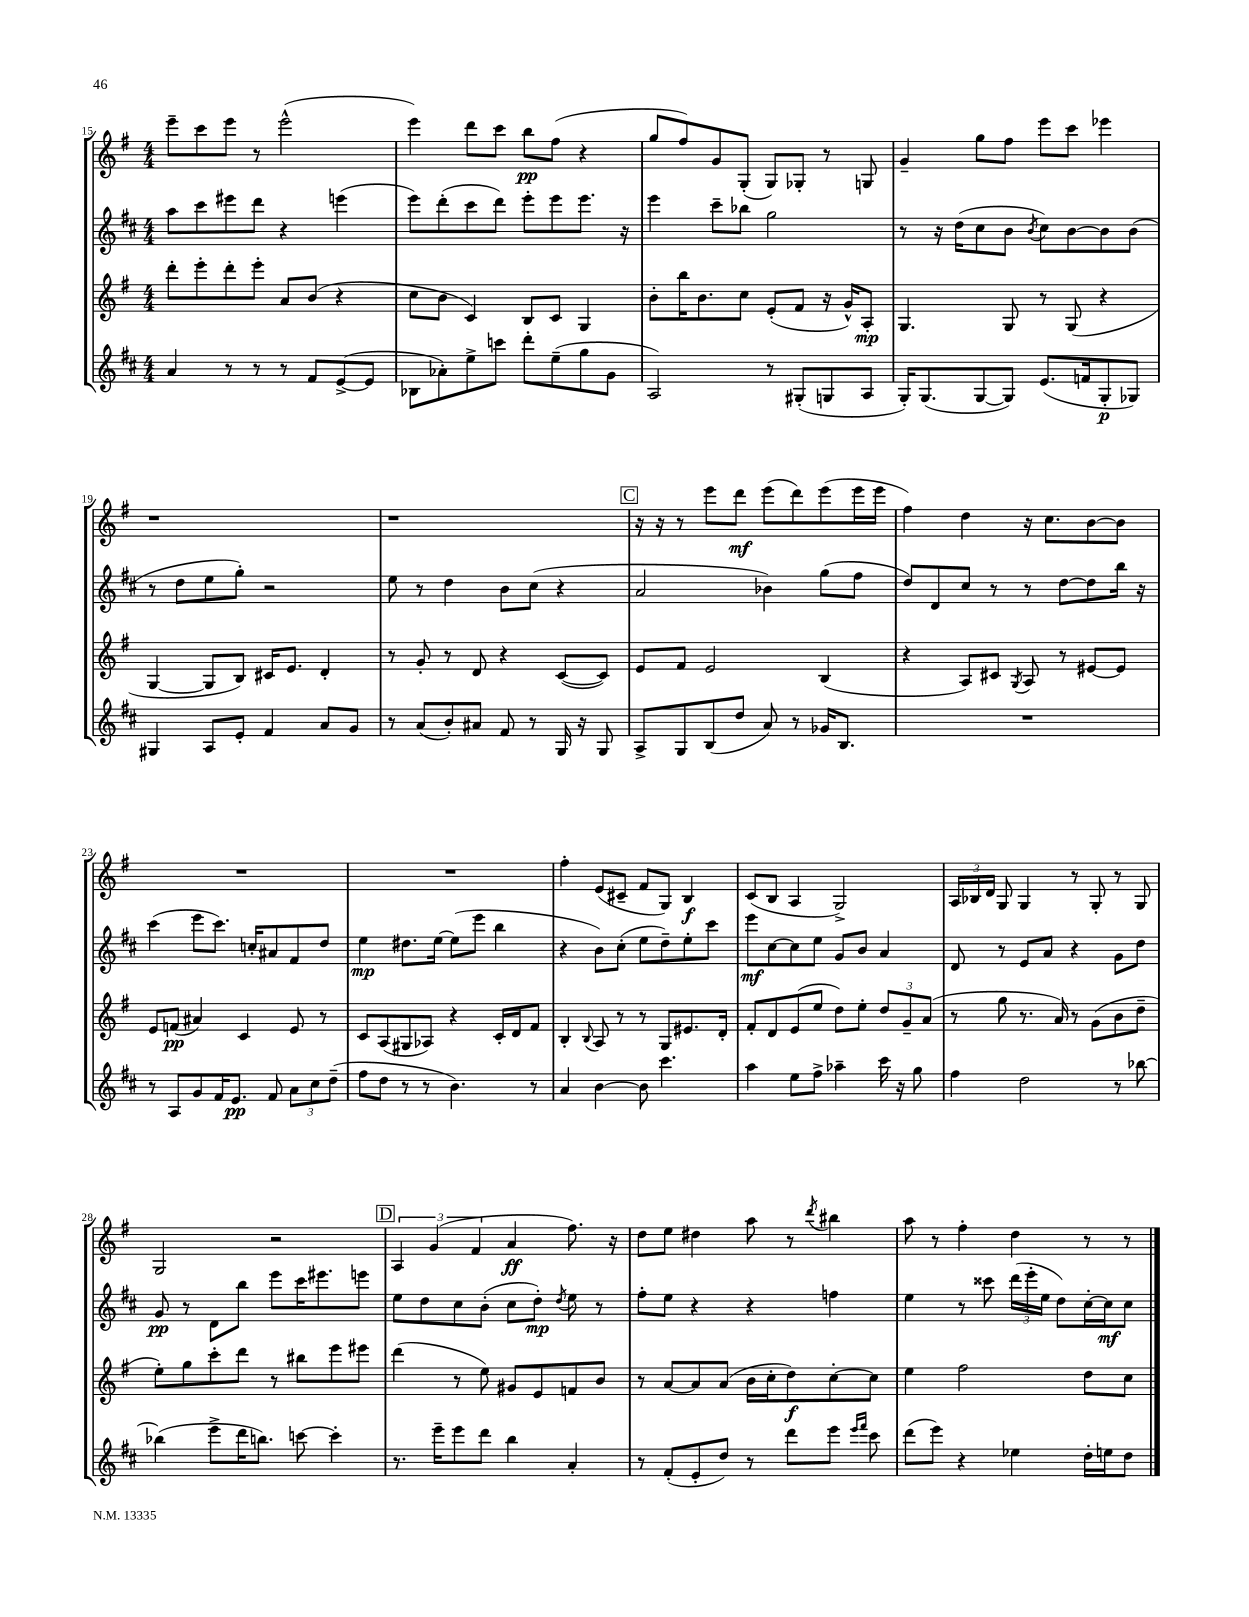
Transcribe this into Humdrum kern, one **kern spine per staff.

**kern	**dynam	**kern	**dynam	**kern	**dynam	**kern	**dynam
*part4	*part4	*part3	*part3	*part2	*part2	*part1	*part1
*staff4	*staff4	*staff3	*staff3	*staff2	*staff2	*staff1	*staff1
*clefG2	*	*clefG2	*	*clefG2	*	*clefG2	*
*k[f#c#]	*	*k[f#]	*	*k[f#c#]	*	*k[f#]	*
*M4/4	*	*M4/4	*	*M4/4	*	*M4/4	*
=15	=15	=15	=15	=15	=15	=15	=15
4a/	.	8ddd'\L	.	8aa\L	.	8eee~\L	.
.	.	8eee'\	.	8ccc#\	.	8ccc\	.
8r	.	8ddd'\	.	8eee#X\	.	8eee\J	.
8r	.	8eee'\J	.	8ddd\J	.	8r	.
8r	.	8a/L	.	4r	.	(2eee^^\	.
8f#/L	.	(8b/J	.	.	.	.	.
([8e^/	.	4r	.	(4eeen\	.	.	.
8e/J]	.	.	.	.	.	.	.
=16	=16	=16	=16	=16	=16	=16	=16
8B-X\L	.	8cc\L	.	8eee\L)	.	4eee\)	.
8a-X'\)	.	8b\J	.	(8ddd'\	.	.	.
8ee^\	.	4c/)	.	8ccc#\	.	8ddd\L	.
8cccn\J	.	.	.	8ddd\J)	.	8ccc\J	.
8ddd'\L	.	8B/L	.	8eee'\L	.	8bb\L	pp
(8ee~\	.	8c/J	.	8eee\	.	(8ff#\J	.
8gg\	.	4G/	.	8.eee\J	.	4r	.
8g\J	.	.	.	.	.	.	.
.	.	.	.	16r	.	.	.
=17	=17	=17	=17	=17	=17	=17	=17
2A/)	.	8b'\L	.	4eee\	.	8gg/L	.
.	.	16bb\K	.	.	.	8ff#/)	.
.	.	8.b\	.	.	.	.	.
.	.	.	.	8ccc#~\L	.	8g/	.
.	.	8cc\J	.	8bb-X\J	.	(8G'/J	.
8r	.	(8e'/L	.	2gg\	.	8G/L)	.
(8G#X'/L	.	8f#/J	.	.	.	8G-X'/J	.
8Gn/	.	16r	.	.	.	8r	.
.	.	16g^^/KL)	.	.	.	.	.
8A/J	.	8A'/J	mp	.	.	8Gn/	.
=18	=18	=18	=18	=18	=18	=18	=18
16G'/KL)	.	4.G/	.	8r	.	4g~/	.
(8.G/	.	.	.	.	.	.	.
.	.	.	.	16r	.	.	.
.	.	.	.	(16dd\KL	.	.	.
[8G/	.	.	.	8cc#\	.	8gg\L	.
8G/J])	.	8G/	.	8b\J	.	8ff#\J	.
.	.	.	.	8qb/	.	.	.
(8.e/L	.	8r	.	8cc#\L)	.	8eee\L	.
.	.	(8G/	.	[8b\	.	8ccc\J	.
16fn/k	.	.	.	.	.	.	.
8G'/	p	4r	.	8b\]	.	4eee-X\	.
8G-X/J)	.	.	.	(8b\J	.	.	.
!!LO:LB:g=z
=19	=19	=19	=19	=19	=19	=19	=19
4G#X/	.	[4G/	.	8r	.	1r	.
.	.	.	.	8dd\L	.	.	.
8A/L	.	8G/L]	.	8ee\	.	.	.
8e'/J	.	8B/J)	.	8gg'\J)	.	.	.
4f#/	.	16c#X/KL	.	2r	.	.	.
.	.	8.e/J	.	.	.	.	.
8a/L	.	4d'/	.	.	.	.	.
8g/J	.	.	.	.	.	.	.
=20	=20	=20	=20	=20	=20	=20	=20
8r	.	8r	.	8ee\	.	1r	.
(8a/L	.	8g'/	.	8r	.	.	.
8b'/)	.	8r	.	4dd\	.	.	.
8a#X/J	.	8d/	.	.	.	.	.
8f#/	.	4r	.	8b\L	.	.	.
8r	.	.	.	(8cc#\J	.	.	.
16G/	.	([8c/L	.	4r	.	.	.
16r	.	.	.	.	.	.	.
8G/	.	8c/J])	.	.	.	.	.
!!LO:REH:place=s1:t=C
=21	=21	=21	=21	=21	=21	=21	=21
8A^/L	.	8e/L	.	2a/	.	16r	.
.	.	.	.	.	.	16r	.
8G/	.	8f#/J	.	.	.	8r	.
(8B/	.	2e/	.	.	.	8eee\L	.
8dd/J	.	.	.	.	.	8ddd\J	mf
8a/)	.	.	.	4b-X\)	.	(8eee\L	.
8r	.	.	.	.	.	8ddd\)	.
16g-X/KL	.	(4B/	.	(8gg\L	.	(8eee\	.
8.B/J	.	.	.	.	.	.	.
.	.	.	.	8ff#\J	.	16eee\L	.
.	.	.	.	.	.	16eee\JJ	.
=22	=22	=22	=22	=22	=22	=22	=22
1r	.	4r	.	8dd/L)	.	4ff#\)	.
.	.	.	.	8d/	.	.	.
.	.	8A/L)	.	8cc#/J	.	4dd\	.
.	.	8c#X/J	.	8r	.	.	.
.	.	8qG/	.	.	.	.	.
.	.	8A/	.	8r	.	16r	.
.	.	.	.	.	.	8.cc\L	.
.	.	8r	.	[8dd\L	.	.	.
.	.	[8e#X/L	.	8dd\]	.	[8b\	.
.	.	8e#/J]	.	16bb\Jk	.	8b\J]	.
.	.	.	.	16r	.	.	.
!!LO:LB:g=z
=23	=23	=23	=23	=23	=23	=23	=23
8r	.	8e/L	.	(4ccc#\	.	1r	.
8A/L	.	(8fn/J	pp	.	.	.	.
8g/	.	4a#X/)	.	8eee\L	.	.	.
16f#/K	.	.	.	8.ccc#\J)	.	.	.
8.e/J	pp	.	.	.	.	.	.
.	.	4c/	.	.	.	.	.
.	.	.	.	16ccn'/KL	.	.	.
8f#/	.	.	.	8a#X/	.	.	.
12a\L	.	8e/	.	8f#/	.	.	.
12cc#\	.	.	.	.	.	.	.
.	.	8r	.	8dd/J	.	.	.
(12dd~\J	.	.	.	.	.	.	.
=24	=24	=24	=24	=24	=24	=24	=24
8ff#\L	.	8c/L	.	4ee\	mp	1r	.
8dd\J	.	(8A/	.	.	.	.	.
8r	.	8G#X/	.	8.dd#X\L	.	.	.
8r	.	8A-X/J)	.	.	.	.	.
.	.	.	.	[16ee\Jk	.	.	.
4.b\)	.	4r	.	(8ee\L]	.	.	.
.	.	.	.	8eee\J	.	.	.
.	.	16c'/LL	.	4bb\	.	.	.
.	.	16d/J	.	.	.	.	.
8r	.	8f#/J	.	.	.	.	.
=25	=25	=25	=25	=25	=25	=25	=25
4a/	.	4B'/	.	4r	.	4ff#'\	.
.	.	8qqB/	.	.	.	.	.
[4b\	.	8A/	.	8b\L)	.	(8e/L	.
.	.	8r	.	(8cc#'\J	.	8c#X~/J	.
8b\]	.	8r	.	8ee\L	.	8f#/L	.
4.ccc#\	.	8G/L	.	8dd~\)	.	8G/J)	.
.	.	8.e#X/	.	8ee'\	.	4B/	f
.	.	.	.	8ccc#\J	.	.	.
.	.	16d'/Jk	.	.	.	.	.
=26	=26	=26	=26	=26	=26	=26	=26
4aa\	.	8f#'/L	.	8eee\L	mf	(8c/L	.
.	.	8d/	.	[8cc#\	.	8B/J	.
8ee\L	.	(8e/	.	8cc#\]	.	4A/	.
8ff#^\J	.	8ee/J	.	8ee\J	.	.	.
4aa-X~\	.	8dd\L)	.	8g/L	.	2G^/)	.
.	.	8ee'\J	.	8b/J	.	.	.
16ccc#\	.	12dd/L	.	4a/	.	.	.
16r	.	.	.	.	.	.	.
.	.	12g~/	.	.	.	.	.
8gg\	.	.	.	.	.	.	.
.	.	(12a/J	.	.	.	.	.
=27	=27	=27	=27	=27	=27	=27	=27
4ff#\	.	8r	.	8d/	.	24A/LL	.
.	.	.	.	.	.	24B-X/	.
.	.	.	.	.	.	24d/JJ	.
.	.	8gg\	.	8r	.	8G/	.
2dd\	.	8.r	.	8e/L	.	4G/	.
.	.	.	.	8a/J	.	.	.
.	.	16a/)	.	.	.	.	.
.	.	8r	.	4r	.	8r	.
.	.	(8g\L	.	.	.	8G'/	.
8r	.	8b\	.	8g\L	.	8r	.
[8bb-X\	.	8dd~\J	.	8dd\J	.	8G/	.
!!LO:LB:g=z
=28	=28	=28	=28	=28	=28	=28	=28
(4bb-X\]	.	8ee'\L)	.	8g/	pp	2G/	.
.	.	8gg\	.	8r	.	.	.
8eee^\L	.	8ccc'\	.	8d\L	.	.	.
16ddd\K	.	8ddd\J	.	8bb\J	.	.	.
8.bbn\J)	.	.	.	.	.	.	.
.	.	8r	.	8eee\L	.	2r	.
[8cccn\	.	8bb#X\L	.	16ccc#\K	.	.	.
.	.	.	.	8.eee#X\	.	.	.
4ccc'\]	.	8eee\	.	.	.	.	.
.	.	8eee#X\J	.	8eeen\J	.	.	.
!!LO:REH:place=s1:t=D
=29	=29	=29	=29	=29	=29	=29	=29
8.r	.	(4ddd\	.	8ee\L	.	6A/	.
.	.	.	.	8dd\	.	.	.
.	.	.	.	.	.	(6g/	.
16eee~\KL	.	.	.	.	.	.	.
8eee\	.	8r	.	8cc#\	.	.	.
.	.	.	.	.	.	6f#/	.
8ddd\J	.	8ee\)	.	(8b'\J	.	.	.
4bb\	.	8g#X/L	.	8cc#\L	.	4a/	ff
.	.	8e/	.	8dd'\J)	mp	.	.
.	.	.	.	8qdd/	.	.	.
4a'/	.	8fn/	.	8ee\	.	8.ff#\)	.
.	.	8b/J	.	8r	.	.	.
.	.	.	.	.	.	16r	.
=30	=30	=30	=30	=30	=30	=30	=30
8r	.	8r	.	8ff#'\L	.	8dd\L	.
(8f#'/L	.	[8a/L	.	8ee\J	.	8ee\J	.
8e'/	.	8a/]	.	4r	.	4dd#X\	.
8dd/J)	.	(8a/J	.	.	.	.	.
8r	.	16b\LL	.	4r	.	8aa\	.
.	.	16cc'\J	.	.	.	.	.
8ddd\L	.	8dd\)	f	.	.	8r	.
.	.	.	.	.	.	8qddd/	.
8eee\J	.	[8cc'\	.	4ffn\	.	4bb#X\	.
16qqeee/LL	.	.	.	.	.	.	.
16qqfff#/JJ	.	.	.	.	.	.	.
8ccc#\	.	8cc\J]	.	.	.	.	.
=31	=31	=31	=31	=31	=31	=31	=31
(8ddd\L	.	4ee\	.	4ee\	.	8aa\	.
8eee\J)	.	.	.	.	.	8r	.
4r	.	2ff#\	.	8r	.	4ff#'\	.
.	.	.	.	8ccc##X\	.	.	.
4ee-X\	.	.	.	(24ddd\LL	.	4dd\	.
.	.	.	.	24eee'\	.	.	.
.	.	.	.	24ee\JJ	.	.	.
.	.	.	.	8dd\L)	.	.	.
16dd'\LL	.	8dd\L	.	[16cc#'\L	.	8r	.
16een\J	.	.	.	16cc#\J]	mf	.	.
8dd\J	.	8cc\J	.	8cc#\J	.	8r	.
==	==	==	==	==	==	==	==
*-	*-	*-	*-	*-	*-	*-	*-
